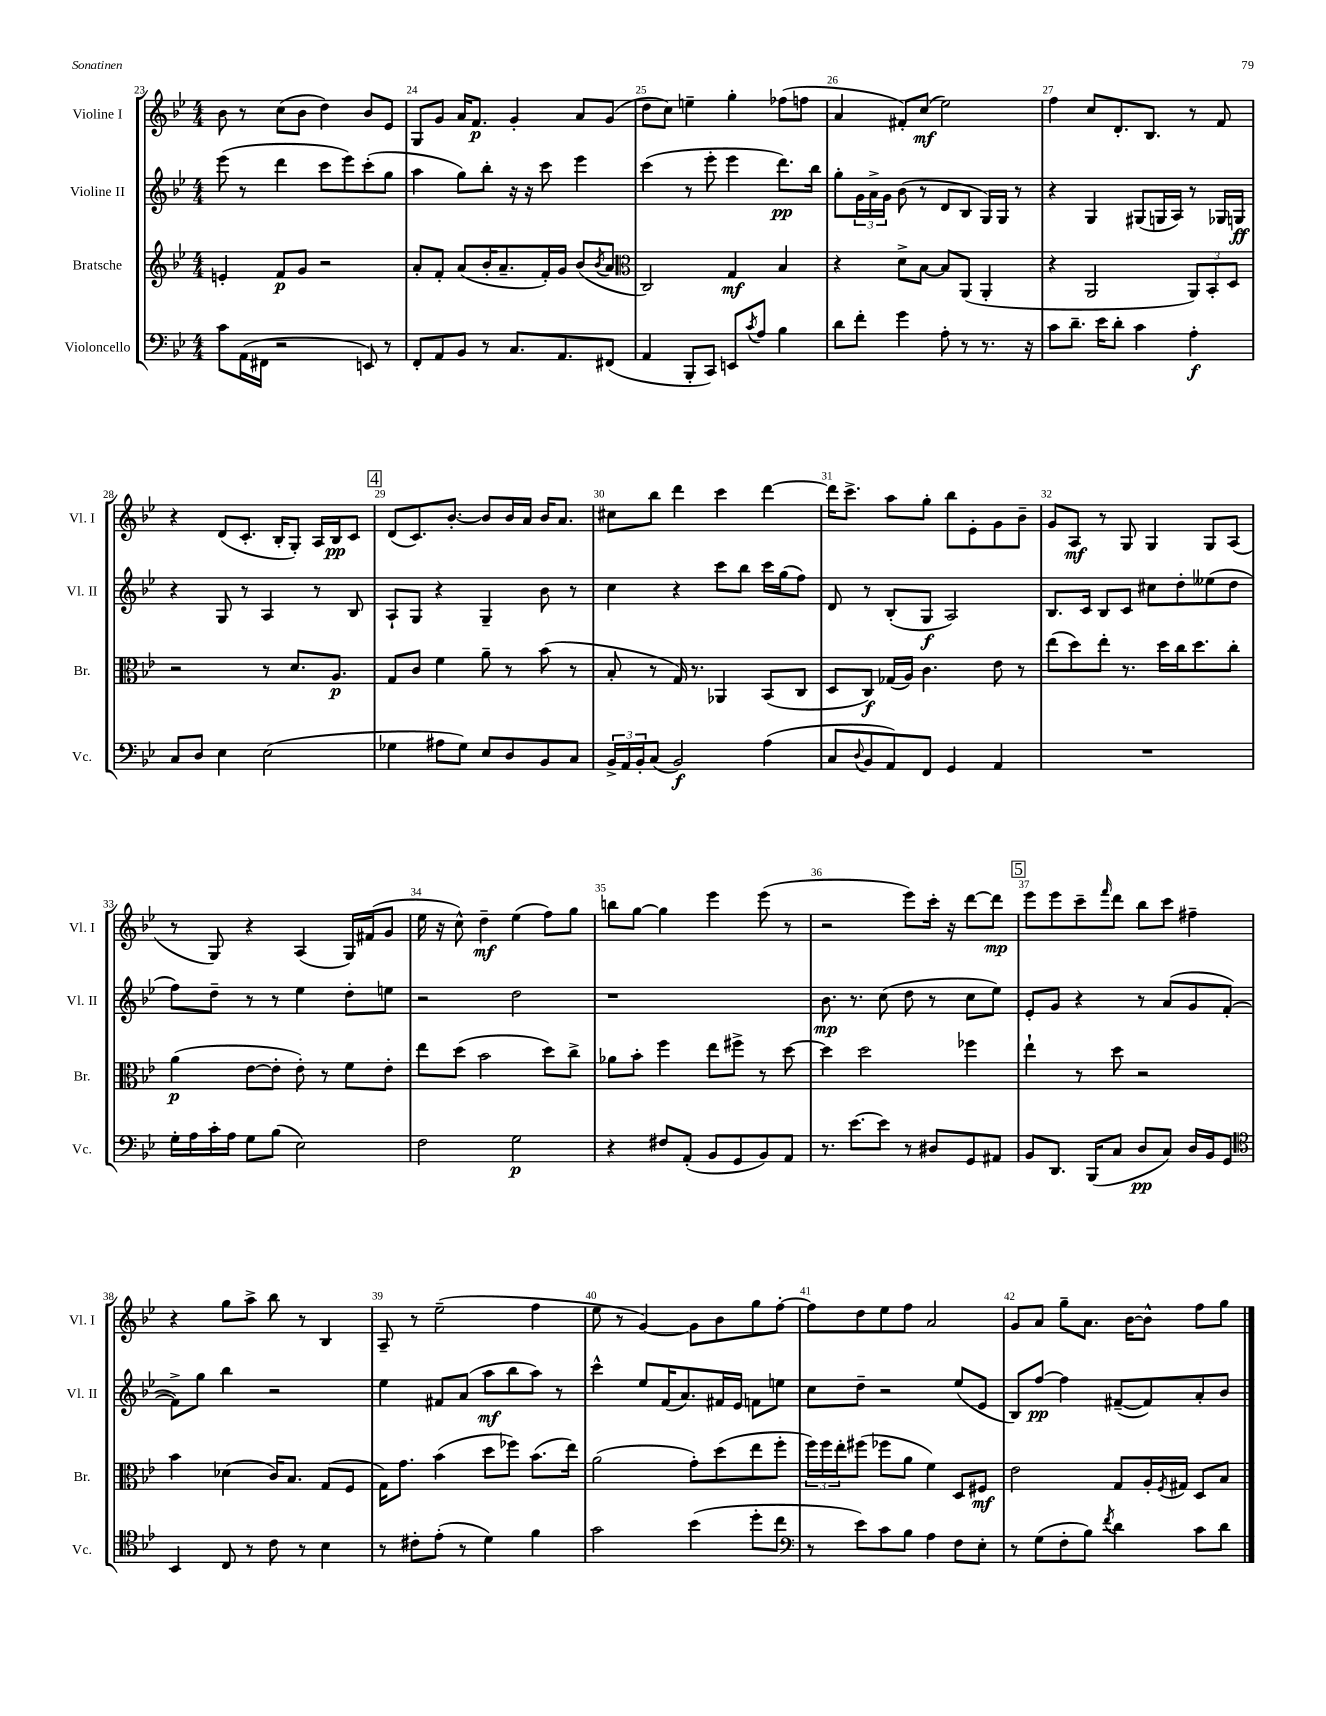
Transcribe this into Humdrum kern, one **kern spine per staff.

**kern	**dynam	**kern	**dynam	**kern	**dynam	**kern	**dynam
*part4	*part4	*part3	*part3	*part2	*part2	*part1	*part1
*staff4	*staff4	*staff3	*staff3	*staff2	*staff2	*staff1	*staff1
*I"Violoncello	*	*I"Bratsche	*	*I"Violine II	*	*I"Violine I	*
*I'Vc.	*	*I'Br.	*	*I'Vl. II	*	*I'Vl. I	*
*clefF4	*	*clefG2	*	*clefG2	*	*clefG2	*
*k[b-e-]	*	*k[b-e-]	*	*k[b-e-]	*	*k[b-e-]	*
*M4/4	*	*M4/4	*	*M4/4	*	*M4/4	*
=23	=23	=23	=23	=23	=23	=23	=23
8c\L	.	4en'/	.	(8eee-\	.	8b-\	.
(16AA\L	.	.	.	8r	.	8r	.
16FF#X\JJ	.	.	.	.	.	.	.
2r	.	8f/L	p	4ddd\	.	(8cc\L	.
.	.	8g/J	.	.	.	8b-\J	.
.	.	2r	.	8ccc\L	.	4dd\)	.
.	.	.	.	8eee-\)	.	.	.
8EEn/)	.	.	.	(8ccc'\	.	8b-/L	.
8r	.	.	.	8gg\J	.	8e-/J	.
=24	=24	=24	=24	=24	=24	=24	=24
8FF'/L	.	8a'/L	.	4aa\	.	8G/L	.
8AA/	.	8f'/J	.	.	.	8g/J	.
8BB-/J	.	(8a/L	.	8gg\L)	.	16a/KL	.
.	.	.	.	.	.	8.f/J	p
8r	.	16b-'/K	.	8bb-'\J	.	.	.
.	.	8.a~/	.	.	.	.	.
8.C/L	.	.	.	16r	.	4g'/	.
.	.	.	.	16r	.	.	.
.	.	16f'/L)	.	8ccc\	.	.	.
8.AA/	.	16g/JJ	.	.	.	.	.
.	.	(8b-/L	.	4eee-\	.	8a/L	.
.	.	8qb-/	.	.	.	.	.
(8FF#X/J	.	8a/J	.	.	.	(8g/J	.
=25	=25	=25	=25	=25	=25	=25	=25
*	*	*clefC3	*	*	*	*	*
4AA/	.	2C/)	.	(4ccc\	.	8dd\L	.
.	.	.	.	.	.	8cc\J)	.
8BBB-'/L	.	.	.	8r	.	4een~\	.
8CC/J)	.	.	.	8eee-'\	.	.	.
8EEn/L	.	4G/	mf	4eee-\	.	4gg'\	.
8qc/	.	.	.	.	.	.	.
8A/J	.	.	.	.	.	.	.
4B-\	.	4B-/	.	8.ddd\L)	pp	(8ff-X\L	.
.	.	.	.	.	.	8ffn\J	.
.	.	.	.	16bb-\Jk	.	.	.
=26	=26	=26	=26	=26	=26	=26	=26
8d\L	.	4r	.	8gg'\L	.	4a/	.
8f'\J	.	.	.	24g\L	.	.	.
.	.	.	.	24a^\	.	.	.
.	.	.	.	24g\JJ	.	.	.
4g\	.	8d^\L	.	(8b-\	.	8f#X'/L)	.
.	.	[8B-\J	.	8r	.	(8cc/J	mf
8A'\	.	8B-/L]	.	8d/L	.	2ee-\)	.
8r	.	(8AA/J	.	8B-/J	.	.	.
8.r	.	4AA'/	.	16G/LL)	.	.	.
.	.	.	.	16G/JJ	.	.	.
.	.	.	.	8r	.	.	.
16r	.	.	.	.	.	.	.
=27	=27	=27	=27	=27	=27	=27	=27
8c\L	.	4r	.	4r	.	4ff\	.
8.d~\J	.	.	.	.	.	.	.
.	.	2AA/	.	4G/	.	8cc/L	.
16e-\KL	.	.	.	.	.	.	.
8d'\J	.	.	.	.	.	8.d'/	.
4c\	.	.	.	(8G#X/L	.	.	.
.	.	.	.	.	.	8.B-/J	.
.	.	.	.	16Gn/L	.	.	.
.	.	.	.	16A/JJ)	.	.	.
4A'\	f	12AA/L)	.	8r	.	8r	.
.	.	12BB-'/	.	.	.	.	.
.	.	.	.	16G-X/LL	.	8f/	.
.	.	12D/J	.	.	.	.	.
.	.	.	.	16Gn/JJ	ff	.	.
!!LO:LB:g=z
=28	=28	=28	=28	=28	=28	=28	=28
8C/L	.	2r	.	4r	.	4r	.
8D/J	.	.	.	.	.	.	.
4E-\	.	.	.	8G/	.	(8d/L	.
.	.	.	.	8r	.	8.c'/J	.
(2E-\	.	8r	.	4A/	.	.	.
.	.	.	.	.	.	16B-'/KL	.
.	.	8.d/L	.	.	.	8G'/J)	.
.	.	.	.	8r	.	16A/LL	.
.	.	8.A/J	p	.	.	16B-/J	pp
.	.	.	.	8B-/	.	8c/J	.
!!LO:REH:place=s1:t=4
=29	=29	=29	=29	=29	=29	=29	=29
4G-X\	.	8G/L	.	8A`/L	.	(8d/L	.
.	.	8c/J	.	8G/J	.	8.c/)	.
8A#X\L	.	4f\	.	4r	.	.	.
.	.	.	.	.	.	[8.b-'/J	.
8G-\J)	.	.	.	.	.	.	.
8E-/L	.	8a~\	.	4G~/	.	8b-/L]	.
8D/	.	8r	.	.	.	16b-/L	.
.	.	.	.	.	.	16a/JJ	.
8BB-/	.	(8b-\	.	8b-\	.	16b-/KL	.
.	.	.	.	.	.	8.a/J	.
8C/J	.	8r	.	8r	.	.	.
=30	=30	=30	=30	=30	=30	=30	=30
24BB-^/LL	.	8B-'/	.	4cc\	.	8cc#X\L	.
24AA/	.	.	.	.	.	.	.
24BB-'/J	.	.	.	.	.	.	.
(8C/J	.	8r	.	.	.	8bb-\J	.
2BB-/)	f	16G/)	.	4r	.	4ddd\	.
.	.	8.r	.	.	.	.	.
.	.	4AA-X/	.	8ccc\L	.	4ccc\	.
.	.	.	.	8bb-\J	.	.	.
(4A\	.	(8BB-/L	.	16ccc\LL	.	[4ddd\	.
.	.	.	.	(16gg\J	.	.	.
.	.	8C/J	.	8ff\J)	.	.	.
=31	=31	=31	=31	=31	=31	=31	=31
8C/L	.	8D/L	.	8d/	.	16ddd\KL]	.
.	.	.	.	.	.	8.ccc^\J	.
8qqD/	.	.	.	.	.	.	.
8BB-/	.	8C/J)	f	8r	.	.	.
8AA/)	.	(16G-X/LL	.	(8B-'/L	.	8aa\L	.
.	.	16A/JJ)	.	.	.	.	.
8FF/J	.	4.c\	.	8G/J	f	8gg'\J	.
4GG/	.	.	.	2A/)	.	8bb-\L	.
.	.	.	.	.	.	8e-'\	.
4AA/	.	8e-\	.	.	.	8g\	.
.	.	8r	.	.	.	8b-~\J	.
=32	=32	=32	=32	=32	=32	=32	=32
1r	.	(8ee-\L	.	8.B-/L	.	8g/L	.
.	.	8dd\)	.	.	.	8A/J	mf
.	.	.	.	16c/Jk	.	.	.
.	.	8ee-'\J	.	8B-/L	.	8r	.
.	.	8.r	.	8c/J	.	8G/	.
.	.	.	.	8cc#X\L	.	4G/	.
.	.	16dd\LL	.	.	.	.	.
.	.	16cc\J	.	8dd'\	.	.	.
.	.	8.dd\	.	.	.	.	.
.	.	.	.	(8ee--X\	.	8G/L	.
.	.	8cc'\J	.	8dd\J	.	(8A/J	.
!!LO:LB:g=z
=33	=33	=33	=33	=33	=33	=33	=33
16G'\LL	.	(4a\	p	8ff\L)	.	8r	.
16A\	.	.	.	.	.	.	.
16c'\	.	.	.	8dd~\J	.	8G/)	.
16A\JJ	.	.	.	.	.	.	.
8G\L	.	[8e-\L	.	8r	.	4r	.
(8B-\J	.	8e-'\J]	.	8r	.	.	.
2E-\)	.	8e-'\)	.	4ee-\	.	(4A/	.
.	.	8r	.	.	.	.	.
.	.	8f\L	.	8dd'\L	.	16G/LL)	.
.	.	.	.	.	.	(16f#X/J	.
.	.	8e-'\J	.	8een\J	.	8g/J	.
=34	=34	=34	=34	=34	=34	=34	=34
2F\	.	8ee-\L	.	2r	.	16ee-\	.
.	.	.	.	.	.	16r	.
.	.	(8dd\J	.	.	.	8cc^^\)	.
.	.	2b-\	.	.	.	4dd~\	mf
2G\	p	.	.	2dd\	.	(4ee-\	.
.	.	8dd\L)	.	.	.	8ff\L)	.
.	.	8cc^\J	.	.	.	8gg\J	.
=35	=35	=35	=35	=35	=35	=35	=35
4r	.	8a-X\L	.	1r	.	8bbn\L	.
.	.	8b-'\J	.	.	.	[8gg\J	.
8F#X/L	.	4ff\	.	.	.	4gg\]	.
(8AA'/J	.	.	.	.	.	.	.
8BB-/L	.	8ee-\L	.	.	.	4eee-\	.
8GG/	.	8ff#X^\J	.	.	.	.	.
8BB-/)	.	8r	.	.	.	(8eee-\	.
8AA/J	.	[8dd\	.	.	.	8r	.
=36	=36	=36	=36	=36	=36	=36	=36
8.r	.	4dd\]	.	8.b-\	mp	2r	.
[8.e-\L	.	.	.	8.r	.	.	.
.	.	2dd\	.	.	.	.	.
8e-\J]	.	.	.	(8cc\	.	.	.
8r	.	.	.	8dd\	.	8eee-\L)	.
8D#X/L	.	.	.	8r	.	16ccc'\Jk	.
.	.	.	.	.	.	16r	.
8GG/	.	4ff-X\	.	8cc\L	.	[8ddd\L	.
8AA#X/J	.	.	.	8ee-\J)	.	8ddd\J]	mp
!!LO:REH:place=s1:t=5
=37	=37	=37	=37	=37	=37	=37	=37
8BB-/L	.	4ee-`\	.	8e-'/L	.	8eee-\L	.
8.DD/J	.	.	.	8g/J	.	8eee-\	.
.	.	8r	.	4r	.	8ccc~\	.
(16BBB-/KL	.	.	.	.	.	.	.
.	.	.	.	.	.	16qqfff/	.
8C/J	.	8dd\	.	.	.	8ddd\J	.
8D/L	pp	2r	.	8r	.	8bb-\L	.
8C/J)	.	.	.	(8a/L	.	8ccc\J	.
16D/LL	.	.	.	8g/	.	4ff#X~\	.
16BB-/J	.	.	.	.	.	.	.
8GG/J	.	.	.	[8f'/J	.	.	.
!!LO:LB:g=z
=38	=38	=38	=38	=38	=38	=38	=38
*clefC4	*	*	*	*	*	*	*
4BB-/	.	4b-\	.	8f^\L])	.	4r	.
.	.	.	.	8gg\J	.	.	.
8C/	.	(4d-X\	.	4bb-\	.	8gg\L	.
8r	.	.	.	.	.	8aa^\J	.
8c\	.	16c/KL)	.	2r	.	8bb-\	.
.	.	8.B-/J	.	.	.	.	.
8r	.	.	.	.	.	8r	.
4B-\	.	(8G/L	.	.	.	4B-/	.
.	.	8F/J	.	.	.	.	.
=39	=39	=39	=39	=39	=39	=39	=39
8r	.	16G\KL)	.	4ee-\	.	8A~/	.
.	.	8.g\J	.	.	.	.	.
8c#X'\L	.	.	.	.	.	8r	.
(8e-'\J	.	(4b-\	.	8f#X/L	.	(2ee-~\	.
8r	.	.	.	(8a/J	.	.	.
4d\)	.	8dd\L	.	8aa\L	mf	.	.
.	.	8ff-X\J)	.	8bb-\	.	.	.
4f\	.	(8.b-\L	.	8aa\J)	.	4ff\	.
.	.	.	.	8r	.	.	.
.	.	16ee-\Jk)	.	.	.	.	.
=40	=40	=40	=40	=40	=40	=40	=40
2g\	.	(2a\	.	4ccc^^\	.	8ee-\	.
.	.	.	.	.	.	8r	.
.	.	.	.	8ee-/L	.	[4g/)	.
.	.	.	.	(16f/K	.	.	.
.	.	.	.	8.a/)	.	.	.
(4b-\	.	8g'\L)	.	.	.	8g\L]	.
.	.	(8dd\	.	16f#X/L	.	8b-\	.
.	.	.	.	16e-/JJ	.	.	.
8dd'\L	.	8ee-\	.	8fn\L	.	8gg\	.
8cc\J	.	8ff'\J	.	8een\J	.	[8ff'\J	.
=41	=41	=41	=41	=41	=41	=41	=41
*clefF4	*	*	*	*	*	*	*
8r	.	24ff\LL)	.	8cc\L	.	8ff\L]	.
.	.	24ff\	.	.	.	.	.
.	.	24ee-'\J	.	.	.	.	.
8e-\L)	.	(8ff#X\J	.	8dd~\J	.	8dd\	.
8c\	.	8ff-X\L	.	2r	.	8ee-\	.
8B-\J	.	8a\J	.	.	.	8ff\J	.
4A\	.	4f\)	.	.	.	2a/	.
8F\L	.	8D/L	.	(8ee-/L	.	.	.
8E-'\J	.	8F#X/J	mf	8e-/J	.	.	.
=42	=42	=42	=42	=42	=42	=42	=42
8r	.	2e-\	.	8B-/L)	.	8g/L	.
(8G\L	.	.	.	[8ff/J	pp	8a/J	.
8F'\	.	.	.	4ff\]	.	8gg~\L	.
8B-\J)	.	.	.	.	.	8.a\J	.
8qf/	.	.	.	.	.	.	.
4d\	.	8G/L	.	([8f#X~/L	.	.	.
.	.	.	.	.	.	[16b-\KL	.
.	.	16A'/L	.	8f#/])	.	8b-^^\J]	.
.	.	8qF/	.	.	.	.	.
.	.	16G#X/JJ	.	.	.	.	.
8c\L	.	8D/L	.	8a'/	.	8ff\L	.
8d\J	.	8B-/J	.	8b-/J	.	8gg\J	.
==	==	==	==	==	==	==	==
*-	*-	*-	*-	*-	*-	*-	*-
